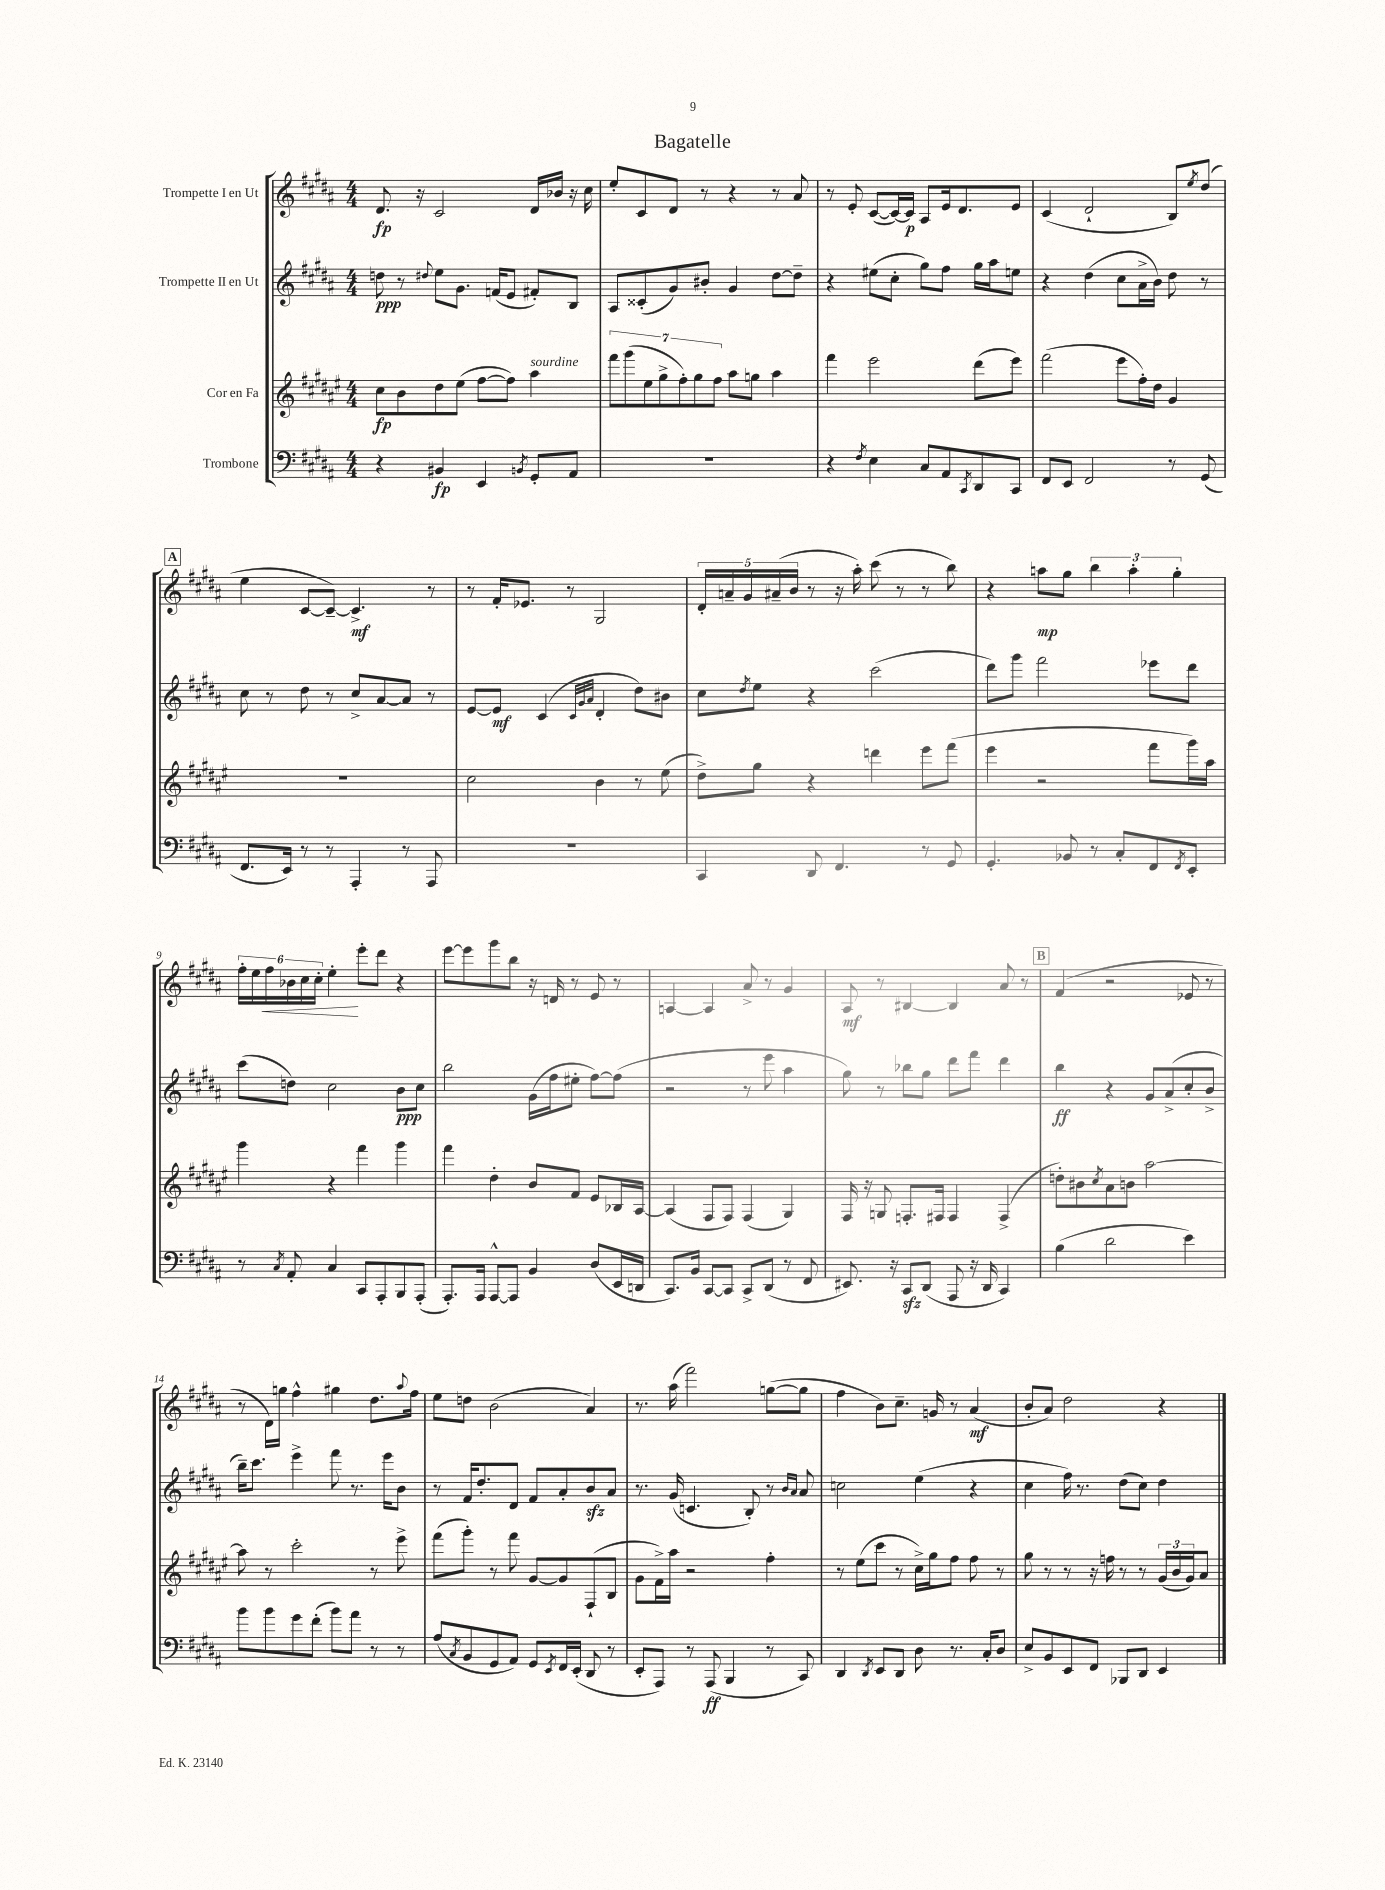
\header { title = "Bagatelle" }
<<
\new StaffGroup <<
\new Staff = "s0" \with { instrumentName = "Trompette I en Ut" } {
    \clef treble \key b \major \numericTimeSignature \time 4/4
    dis'8.\fp r16 cis'2 dis'16 bes'16 r16 cis''16 |
    e''8-. cis'8 dis'8 r8 r4 r8 ais'8 |
    r8 e'8-. cis'8~( cis'16~) cis'16\p ais8 e'16 dis'8. e'8 |
    cis'4( dis'2-! b8) \acciaccatura { e''8 } dis''8( |
    \mark \markup { \box "A" } e''4 cis'8~ cis'8~--) cis'4.->\mf r8 |
    r8 fis'16-. ees'8. r8 gis2 |
    \tuplet 5/4 { dis'16-. a'16-- gis'16 ais'16--( b'16 } r8 r16 ais''16-.) cis'''8( r8 r8 b''8) |
    r4 a''8\mp gis''8 \tuplet 3/2 { b''4 a''4-. gis''4-. } |
    \tuplet 6/4 { fis''16-. e''16 fis''16\< bes'16 cis''16 cis''16-. } e''4-.\! e'''8-. dis'''8 r4 |
    e'''8~ e'''8 gis'''8 b''8 r16 d'16 r8 e'8 r8 |
    a4~ a4 ais'8-> r8 gis'4 |
    ais8\mf r8 bis4~ bis4 ais'8 r8 |
    \mark \markup { \box "B" } fis'4( r2 ees'8 r8 |
    r8 dis'16) g''16 fis''4-^ gis''4 dis''8. \appoggiatura { ais''8 } fis''16 |
    e''8 d''8 b'2( ais'4) |
    r8. ais''16( fis'''2) g''8~( g''8 |
    fis''4 b'8) cis''8.-- g'16 r8 ais'4\mf( |
    b'8-. ais'8) dis''2 r4 \bar "|." |
}
\new Staff = "s1" \with { instrumentName = "Trompette II en Ut" } {
    \clef treble \key b \major \numericTimeSignature \time 4/4
    d''8\ppp r8 \appoggiatura { dis''8 } e''8 gis'8. f'16( e'8 fis'8-.) b8 |
    ais8 cisis'8-.( gis'8) bis'8-. gis'4 dis''8~ dis''8-- |
    r4 eis''8( cis''8-. gis''8) fis''8 gis''16 ais''16 e''8 |
    r4 dis''4( cis''8 ais'16-> b'16) dis''8 r8 |
    \mark \markup { \box "A" } cis''8 r8 dis''8 r8 cis''8-> ais'8~ ais'8 r8 |
    e'8~ e'8\mf cis'4( \grace { cis'32 gis'32 ais'32 } dis'4-. dis''8) bis'8 |
    cis''8 \acciaccatura { dis''8 } e''8 r4 cis'''2( |
    dis'''8) gis'''8 fis'''2 ees'''8 dis'''8 |
    cis'''8( d''8) cis''2 b'8\ppp cis''8 |
    b''2 gis'16( fis''16 eis''8-. fis''8~) fis''8( |
    r2 r8 e'''8 ais''4 |
    gis''8) r8 bes''8 gis''8 dis'''8 fis'''8 dis'''4 |
    \mark \markup { \box "B" } b''4\ff r4 gis'8 ais'8->( cis''8-. b'8-> |
    b''16--) cis'''8. e'''4-> fis'''8 r8. e'''16 b'8 |
    r8 fis'16 dis''8.-. dis'8 fis'8 ais'8-. b'8\sfz ais'8 |
    r8. gis'16( c'4. b8-.) r8 \grace { b'16 ais'16 } ais'8 |
    c''2 e''4( r4 |
    cis''4 fis''16) r8. dis''8( cis''8) dis''4 \bar "|." |
}
\new Staff = "s2" \with { instrumentName = "Cor en Fa" } {
    \clef treble \key fis \major \numericTimeSignature \time 4/4
    cis''8\fp b'8 dis''8 eis''8( fis''8~ fis''8) ais''4^\markup { \italic "sourdine" } |
    \tuplet 7/4 { fis'''8 gis'''8( eis''8 gis''8-> fis''8-.) gis''8 fis''8 } ais''8 g''8 ais''4 |
    fis'''4 eis'''2 dis'''8( eis'''8) |
    fis'''2( eis'''8 fis''16-.) dis''16 gis'4 |
    \mark \markup { \box "A" } R1 |
    cis''2 b'4 r8 eis''8( |
    dis''8->) gis''8 r4 d'''4 eis'''8 fis'''8( |
    eis'''4 r2 fis'''8 gis'''16) ais''16 |
    gis'''4 r4 fis'''4 gis'''4 |
    fis'''4 dis''4-. b'8 fis'8 eis'8 bes16 ais16~ |
    ais4( fis8 fis8) fis4( gis4) |
    fis16 r16 g8 f8.-. fis16 fis4 fis4->( |
    \mark \markup { \box "B" } d''8-.) bis'8 \acciaccatura { cis''8 } ais'8 b'8 ais''2~ |
    ais''8 r8 cis'''2-. r8 eis'''8-> |
    fis'''8( gis'''8-.) r8 fis'''8 gis'8~ gis'8 fis8-!( b8 |
    gis'8 fis'16->) ais''16 r2 fis''4-. |
    r8 eis''8( cis'''8 r8 cis''16->) gis''16 fis''8 fis''8 r8 |
    gis''8 r8 r8 r16 f''16 r8 r8 \tuplet 3/2 { gis'16( b'16 gis'16) } ais'8 \bar "|." |
}
\new Staff = "s3" \with { instrumentName = "Trombone" } {
    \clef bass \key b \major \numericTimeSignature \time 4/4
    r4 bis,4\fp e,4 \acciaccatura { b,8 } gis,8-. ais,8 |
    R1 |
    r4 \acciaccatura { fis8 } e4 cis8 ais,8 \acciaccatura { cis,8 } dis,8 cis,8 |
    fis,8 e,8 fis,2 r8 gis,8( |
    \mark \markup { \box "A" } fis,8. e,16) r8 r8 ais,,4-. r8 ais,,8 |
    R1 |
    cis,4 dis,8 fis,4. r8 gis,8 |
    gis,4.-. bes,8 r8 cis8-. fis,8 \acciaccatura { fis,8 } e,8-. |
    r8 \acciaccatura { cis8 } ais,8-. cis4 cis,8 ais,,8-. b,,8 ais,,8-.( |
    ais,,8.-.) ais,,16 ais,,8~-^ ais,,8 b,4 dis8( e,16 d,16 |
    cis,8.) b,16 cis,8~ cis,8 cis,8-> dis,8( r8 fis,8 |
    eis,8.) r16 cis,8\sfz dis,8( ais,,8 r16 dis,16 cis,4) |
    \mark \markup { \box "B" } b4( dis'2 e'4) |
    b'8 b'8 gis'8 fis'8-.( b'8) ais'8 r8 r8 |
    ais8( \acciaccatura { cis8 } b,8 gis,8 ais,8) gis,8 \acciaccatura { e,8 } fis,16 e,16-.( dis,8 r8 |
    e,8-. ais,,8) r8 ais,,8\ff( b,,4 r8 cis,8) |
    dis,4 \acciaccatura { dis,8 } e,8 dis,8 dis8 r8. cis16-. dis8 |
    e8-> b,8 e,8 fis,8 bes,,8 dis,8 e,4 \bar "|." |
}
>>
>>
